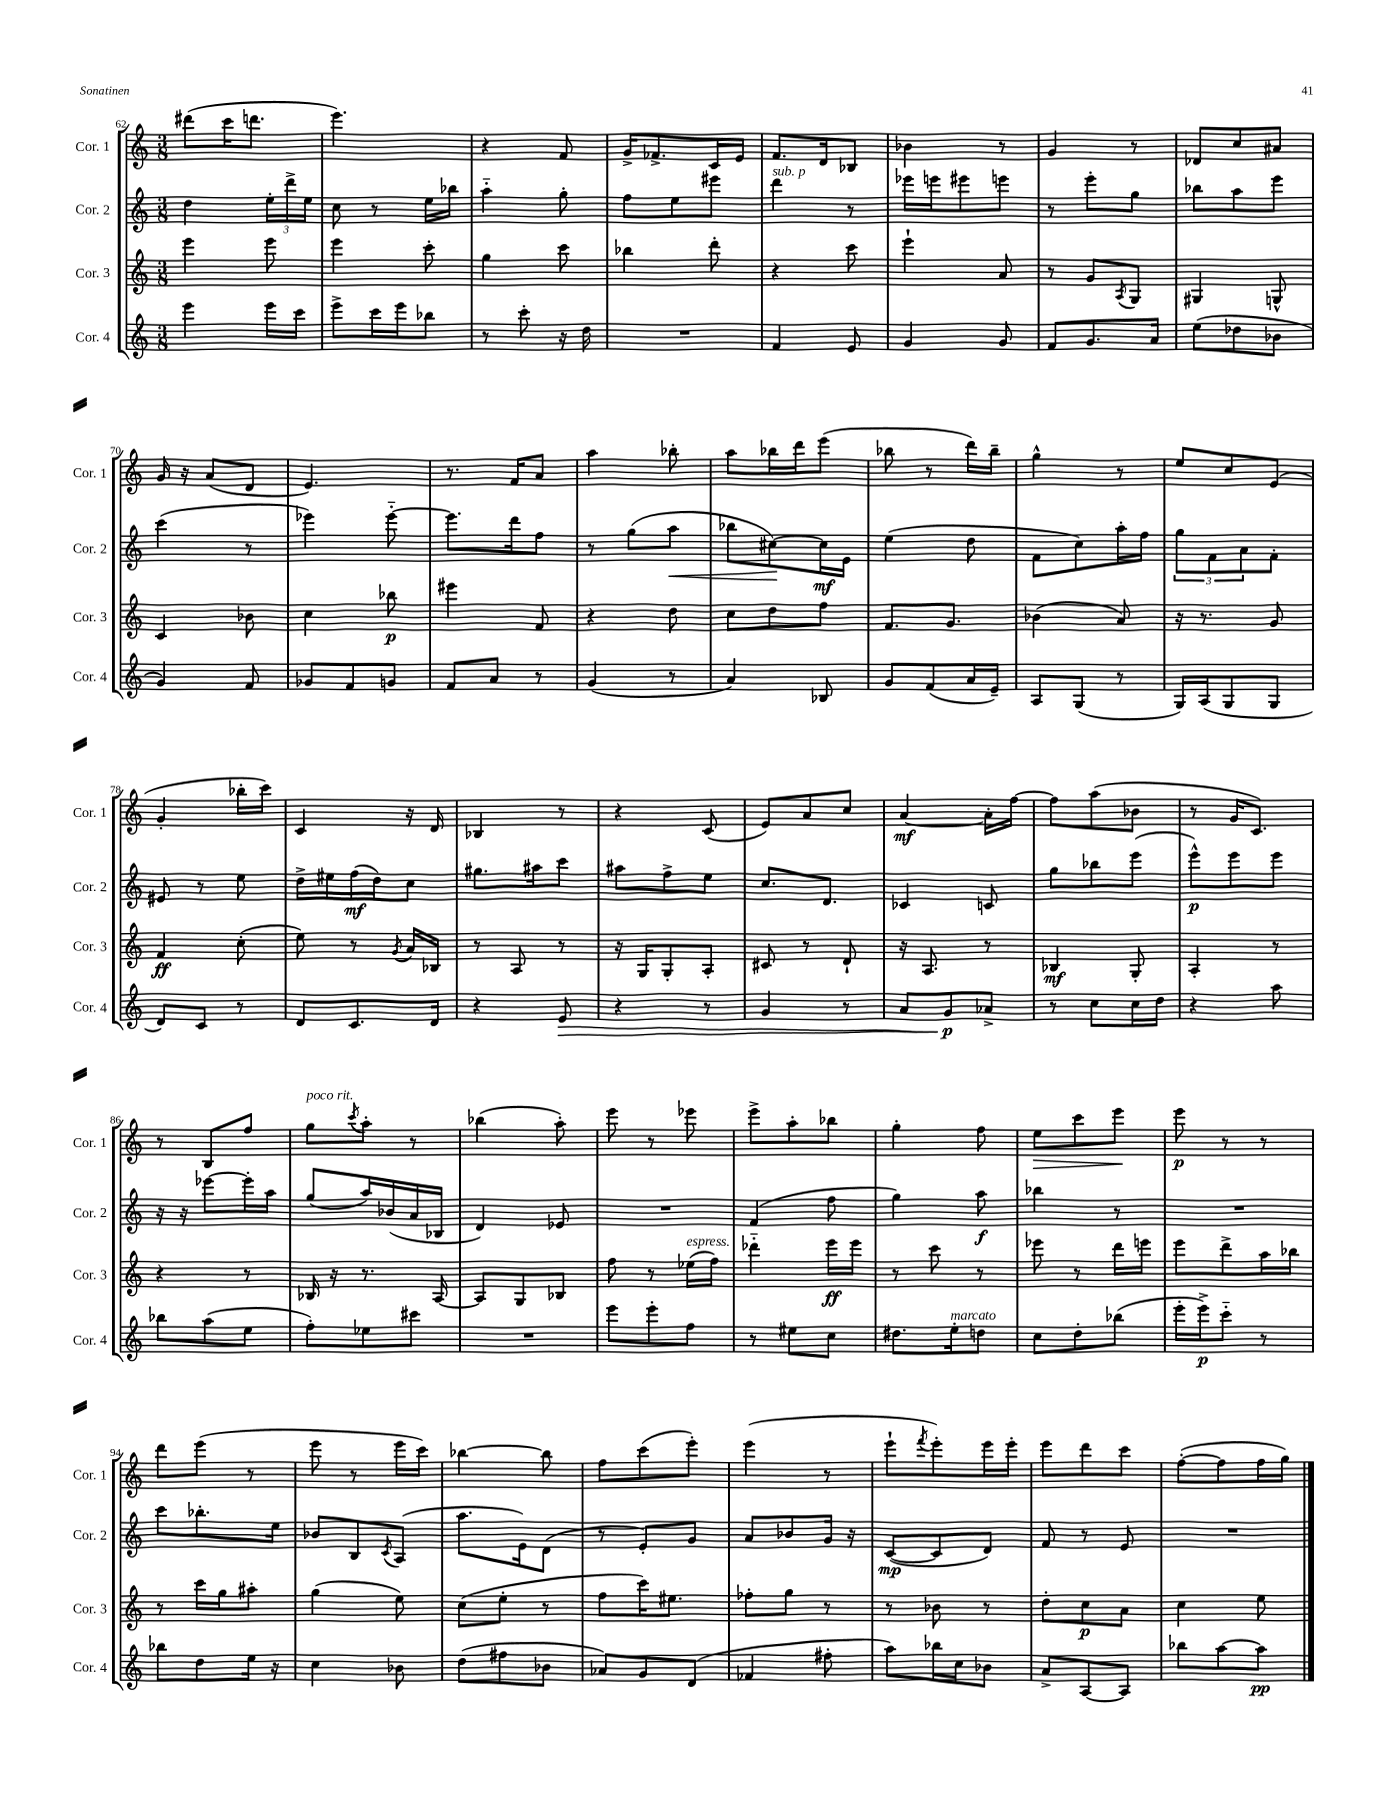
<<
\new StaffGroup <<
\new Staff = "s0" \with { instrumentName = "Cor. 1" shortInstrumentName = "Cor. 1" } {
    \clef treble \key c \major \numericTimeSignature \time 3/8
    dis'''8( c'''16 d'''8. |
    e'''4.) |
    r4 f'8 |
    g'16-> fes'8.-> c'16 e'16 |
    f'8. d'16 bes8 |
    bes'4 r8 |
    g'4 r8 |
    des'8 c''8 ais'8 |
    g'16 r16 a'8( d'8 |
    e'4.) |
    r8. f'16 a'8 |
    a''4 bes''8-. |
    a''8 bes''16 d'''16 e'''8( |
    bes''8 r8 d'''16) bes''16-- |
    g''4-^ r8 |
    e''8 c''8 e'8( |
    g'4-. bes''16-. c'''16) |
    c'4 r16 d'16 |
    bes4 r8 |
    r4 c'8( |
    e'8) a'8 c''8 |
    a'4~\mf a'16-. f''16~ |
    f''8 a''8( bes'8 |
    r8 g'16 c'8.) |
    r8 b8 f''8 |
    g''8^\markup { \italic "poco rit." } \acciaccatura { c'''8 } a''8-. r8 |
    bes''4( a''8-.) |
    e'''8 r8 ees'''8 |
    e'''8-> a''8-. bes''8 |
    g''4-. f''8 |
    e''8\> c'''8 e'''8\! |
    e'''8\p r8 r8 |
    d'''8 e'''8( r8 |
    e'''8 r8 e'''16 c'''16) |
    bes''4~ bes''8 |
    f''8 c'''8( e'''8-.) |
    e'''4( r8 |
    e'''8-! \acciaccatura { f'''8 } e'''8-.) e'''16 e'''16-. |
    e'''8 d'''8 c'''8 |
    f''8~-.( f''8 f''16 g''16) \bar "|." |
}
\new Staff = "s1" \with { instrumentName = "Cor. 2" shortInstrumentName = "Cor. 2" } {
    \clef treble \key c \major \numericTimeSignature \time 3/8
    d''4 \tuplet 3/2 { e''16-. d'''16-> e''16 } |
    c''8 r8 e''16 bes''16 |
    a''4-_ g''8-. |
    f''8 e''8 eis'''8 |
    d'''4^\markup { \italic "sub. p" } r8 |
    ees'''16 e'''16 eis'''8 e'''8 |
    r8 e'''8-. g''8 |
    bes''8 a''8 e'''8 |
    c'''4( r8 |
    ees'''4) ees'''8~-_ |
    ees'''8. d'''16 f''8 |
    r8 g''8( a''8\< |
    bes''8 cis''8~\!) cis''16\mf e'16 |
    e''4( d''8 |
    f'8 c''8) a''16-. f''16 |
    \tuplet 3/2 { g''8 f'8 a'8 } f'8-. |
    eis'8 r8 e''8 |
    d''16-> eis''16 f''16\mf( d''16) c''8 |
    gis''8. ais''16 c'''8 |
    ais''8 f''8-> e''8 |
    c''8. d'8. |
    ces'4 c'8 |
    g''8 bes''8 e'''8( |
    e'''8-^\p) e'''8 e'''8 |
    r16 r16 ees'''8~ ees'''16-. a''16 |
    g''8( a''16) bes'16( a'16 bes16 |
    d'4) ees'8 |
    R4. |
    f'4( f''8 |
    g''4) a''8\f |
    bes''4 r8 |
    R4. |
    c'''8 bes''8.-. e''16 |
    bes'8 b8 \acciaccatura { c'8 } a8( |
    a''8. e'16) d'8( |
    r8 e'8-.) g'8 |
    a'8 bes'8 g'16 r16 |
    c'8~\mp( c'8 d'8) |
    f'8 r8 e'8 |
    R4. \bar "|." |
}
\new Staff = "s2" \with { instrumentName = "Cor. 3" shortInstrumentName = "Cor. 3" } {
    \clef treble \key c \major \numericTimeSignature \time 3/8
    e'''4 e'''8 |
    e'''4 c'''8-. |
    g''4 c'''8 |
    bes''4 d'''8-. |
    r4 c'''8 |
    e'''4-! a'8 |
    r8 g'8 \acciaccatura { a8 } g8 |
    gis4 g8-^ |
    c'4 bes'8 |
    c''4 bes''8\p |
    eis'''4 f'8 |
    r4 d''8 |
    c''8 d''8 f''8 |
    f'8. g'8. |
    bes'4( a'8) |
    r16 r8. g'8 |
    f'4\ff c''8-.( |
    e''8) r8 \acciaccatura { g'8 } a'16 bes16 |
    r8 a8 r8 |
    r16 g16 g8-. a8-. |
    cis'8 r8 d'8-! |
    r16 a8. r8 |
    bes4\mf g8-. |
    a4-. r8 |
    r4 r8 |
    bes16 r16 r8. a16~ |
    a8 g8 bes8 |
    f''8 r8 ees''16^\markup { \italic "espress." }( f''16) |
    des'''4-_ e'''16\ff e'''16 |
    r8 c'''8 r8 |
    ees'''8 r8 d'''16 e'''16 |
    e'''8 d'''8-> a''16 bes''16 |
    r8 c'''16 g''16 ais''8-. |
    g''4( e''8) |
    c''8( e''8-. r8 |
    f''8 c'''16) eis''8. |
    fes''8-. g''8 r8 |
    r8 bes'8 r8 |
    d''8-. c''8\p a'8 |
    c''4 e''8 \bar "|." |
}
\new Staff = "s3" \with { instrumentName = "Cor. 4" shortInstrumentName = "Cor. 4" } {
    \clef treble \key c \major \numericTimeSignature \time 3/8
    e'''4 e'''16 c'''16 |
    e'''8-> c'''16 e'''16 bes''8 |
    r8 c'''8-. r16 d''16 |
    R4. |
    f'4 e'8 |
    g'4 g'8 |
    f'8 g'8. a'16 |
    e''8( des''8 bes'8 |
    g'4) f'8 |
    ges'8 f'8 g'8 |
    f'8 a'8 r8 |
    g'4( r8 |
    a'4) bes8 |
    g'8 f'8( a'16 e'16--) |
    a8 g8( r8 |
    g16) a16( g8 g8 |
    d'8) c'8 r8 |
    d'8 c'8. d'16 |
    r4 e'8\> |
    r4 r8 |
    g'4 r8 |
    a'8 g'8\p\! aes'8-> |
    r8 c''8 c''16 d''16 |
    r4 a''8 |
    bes''8 a''8( e''8 |
    f''8-.) ees''8 cis'''8 |
    R4. |
    e'''8 e'''8-. f''8 |
    r8 eis''8 c''8 |
    dis''8. e''16-.^\markup { \italic "marcato" } d''8 |
    c''8 d''8-. bes''8( |
    e'''16-. e'''16->\p) c'''8-_ r8 |
    bes''8 d''8 e''16 r16 |
    c''4 bes'8 |
    d''8( fis''8 bes'8 |
    aes'8) g'8 d'8( |
    fes'4 fis''8-. |
    a''8) bes''16 c''16 bes'8 |
    a'8-> a8~ a8 |
    bes''8 a''8~ a''8\pp \bar "|." |
}
>>
>>
\layout { \context { \Score currentBarNumber = #62 } }
